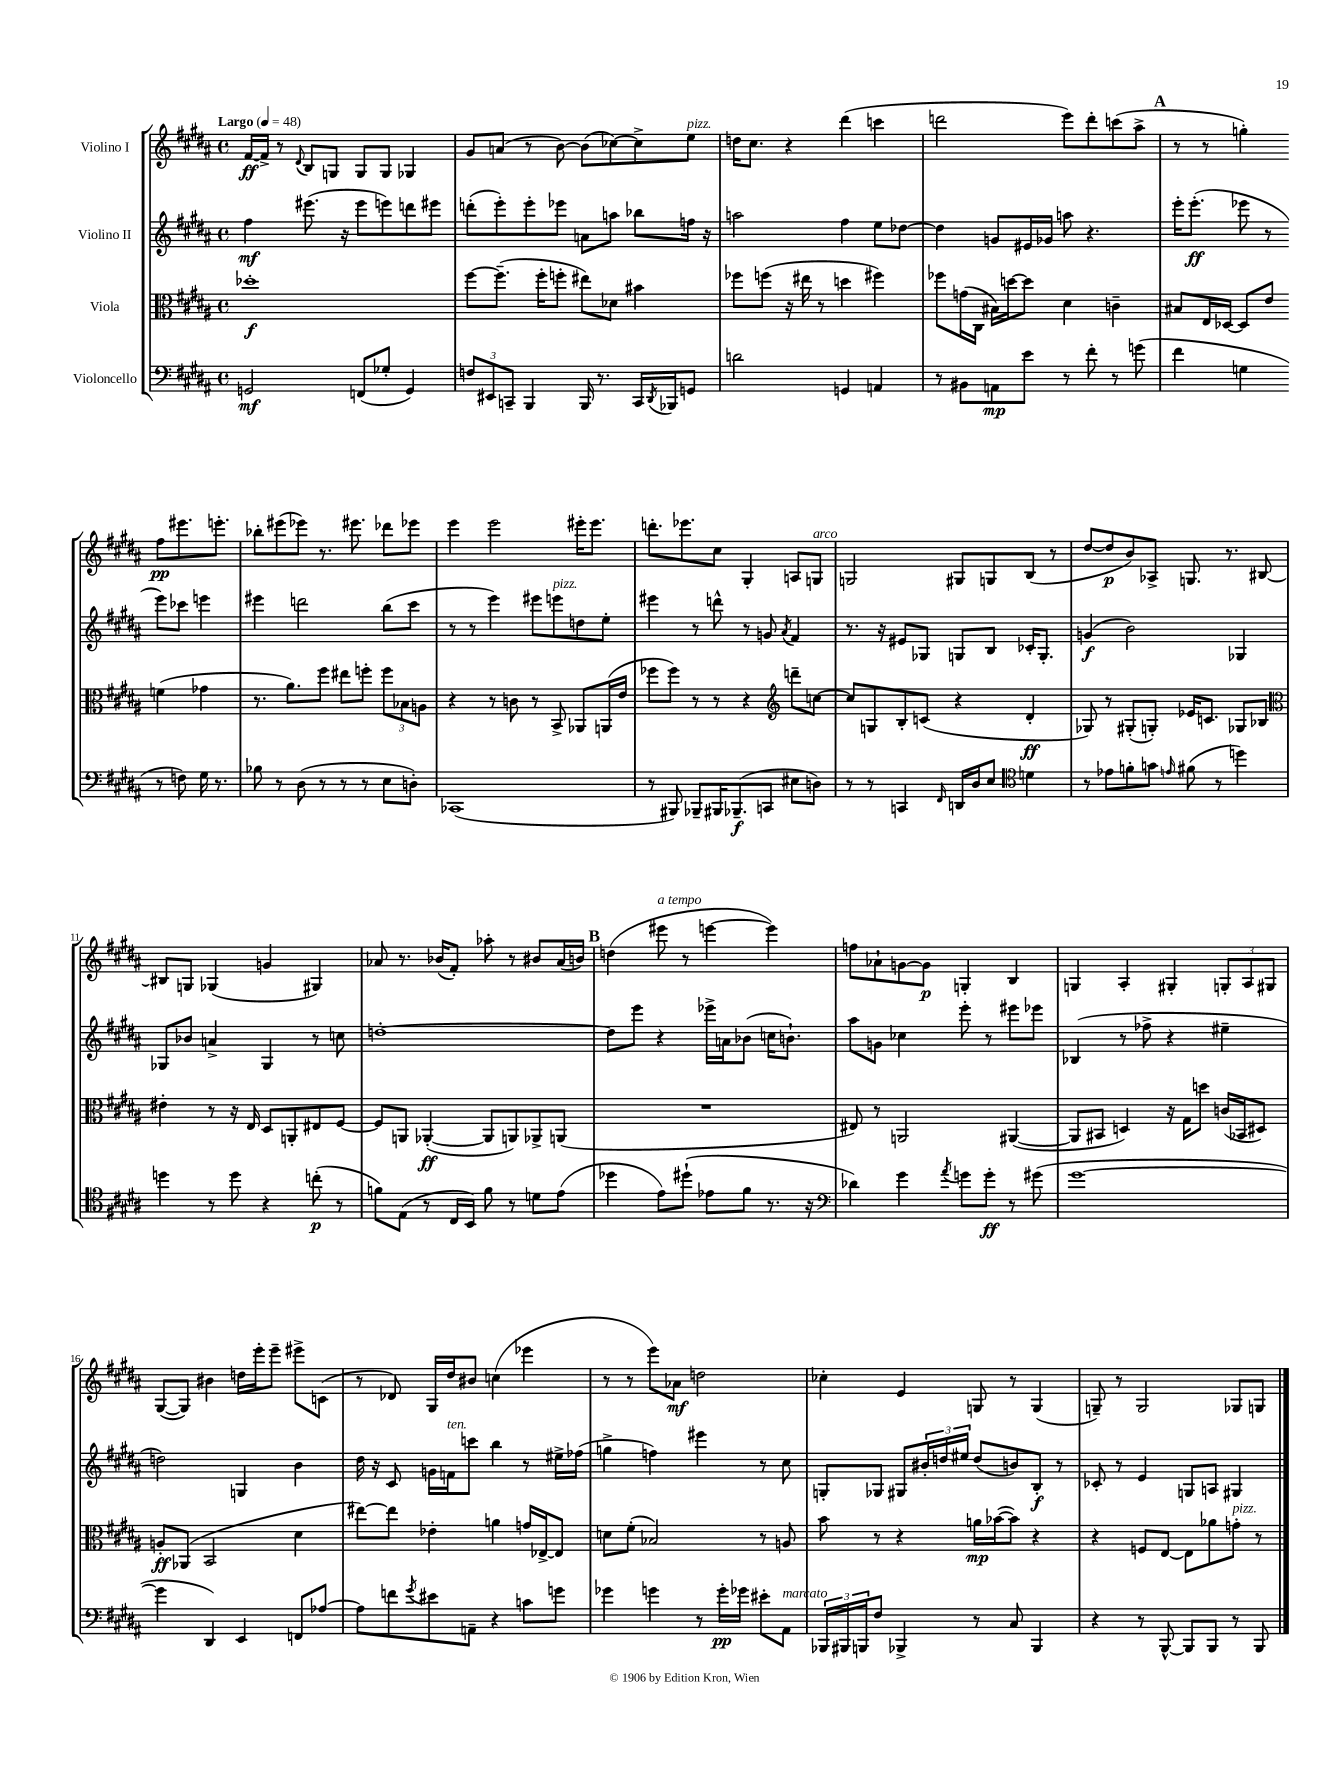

**kern	**dynam	**kern	**dynam	**kern	**dynam	**kern	**dynam
*part4	*part4	*part3	*part3	*part2	*part2	*part1	*part1
*staff4	*staff4	*staff3	*staff3	*staff2	*staff2	*staff1	*staff1
*I"Violoncello	*	*I"Viola	*	*I"Violino II	*	*I"Violino I	*
*clefF4	*	*clefC3	*	*clefG2	*	*clefG2	*
*k[f#c#g#d#a#]	*	*k[f#c#g#d#a#]	*	*k[f#c#g#d#a#]	*	*k[f#c#g#d#a#]	*
*M4/4	*	*M4/4	*	*M4/4	*	*M4/4	*
*met(c)	*	*met(c)	*	*met(c)	*	*met(c)	*
*MM48	*	*MM48	*	*MM48	*	*MM48	*
=1	=1	=1	=1	=1	=1	=1	=1
!	!	!	!	!	!	!LO:TX:a:B:t=Largo	!
2GGn/	mf	1dd-X'	f	4ff#\	mf	[16f#/LL	ff
.	.	.	.	.	.	16f#^/JJ]	.
.	.	.	.	.	.	8r	.
.	.	.	.	.	.	8qqd#/	.
.	.	.	.	(8.eee#X\	.	8B/L	.
.	.	.	.	.	.	8Gn/J	.
.	.	.	.	16r	.	.	.
(8FFn/L	.	.	.	8eee#\L	.	8G/L	.
8G-X'/J	.	.	.	8eeen\)	.	8G/J	.
4GG/)	.	.	.	8dddn\	.	4G-X/	.
.	.	.	.	8eee#X\J	.	.	.
=2	=2	=2	=2	=2	=2	=2	=2
12Fn/L	.	[8ff#\L	.	(8dddn'\L	.	8g#/L	.
12EE#X/	.	.	.	.	.	.	.
.	.	(8.ff#~\J]	.	8eee'\)	.	(8an/J	.
12CCn~/J	.	.	.	.	.	.	.
4BBB/	.	.	.	8eee'\	.	8r	.
.	.	16ff#'\KL	.	.	.	.	.
.	.	8ffn'\J	.	8eee-X\J	.	[8b\)	.
16BBB/	.	8ee#X\L)	.	8an\L	.	(8b\L]	.
8.r	.	.	.	.	.	.	.
.	.	8d-X\J	.	8aan\J	.	[8cc-X\)	.
16CC/LL	.	4b#X\	.	8bb-X\L	.	8cc-^\]	.
8qDD#/	.	.	.	.	.	.	.
16BBB-X/J	.	.	.	.	.	.	.
!	!	!	!	!	!	!LO:TX:a:i:t=pizz.	!
8GGn/J	.	.	.	16ffn\Jk	.	8ee\J	.
.	.	.	.	16r	.	.	.
=3	=3	=3	=3	=3	=3	=3	=3
2dn\	.	8ff-X\L	.	2aan\	.	16ddn\KL	.
.	.	.	.	.	.	8.cc#\J	.
.	.	(8ffn\J	.	.	.	.	.
.	.	16r	.	.	.	4r	.
.	.	16ee#X\	.	.	.	.	.
.	.	8r	.	.	.	.	.
4GGn/	.	4ddn\	.	4ff#\	.	(4ddd#\	.
4AAn/	.	4ff#X\)	.	8ee\L	.	4cccn\	.
.	.	.	.	[8dd-X\J	.	.	.
=4	=4	=4	=4	=4	=4	=4	=4
8r	.	8ff-X\L	.	4dd-\]	.	2dddn\	.
8BB#X\L	.	(16gn\L	.	.	.	.	.
.	.	16C#\JJ	.	.	.	.	.
8AAn\	mp	16B#X\LL)	.	8gn/L	.	.	.
.	.	[16ddn\J	.	.	.	.	.
8e\J	.	8dd\J]	.	16e#X/L	.	.	.
.	.	.	.	16g-X/JJ	.	.	.
8r	.	4d#\	.	8aan\	.	8eee\L)	.
8f#'\	.	.	.	4.r	.	8ddd'\	.
8r	.	4cn~\	.	.	.	(8cccn\	.
(8gn\	.	.	.	.	.	8aa#^\J	.
!!LO:REH:place=s1:t=A
=5	=5	=5	=5	=5	=5	=5	=5
4f#\	.	8B#X/L	.	16eee'\KL	.	8r	.
.	.	.	.	(8.eee'\J	ff	.	.
.	.	16E/L	.	.	.	8r	.
.	.	[16D-X/JJ	.	.	.	.	.
4Gn\	.	8D-/L]	.	8eee-X\	.	4ggn'\)	.
.	.	8e/J	.	8r	.	.	.
8r	.	(4fn\	.	8eee-\L)	.	8ff#\L	pp
8Fn\)	.	.	.	8ccc-X\J	.	8.eee#X\	.
16G\	.	4g-X\	.	4eeen\	.	.	.
8.r	.	.	.	.	.	8.eeen'\J	.
!!LO:LB:g=z
=6	=6	=6	=6	=6	=6	=6	=6
8B-X\	.	8.r	.	4eee#X\	.	8bb-X'\L	.
8r	.	.	.	.	.	(8eee#X\	.
.	.	8.a#\L)	.	.	.	.	.
(8D#\	.	.	.	2dddn\	.	8eee-X\J)	.
8r	.	8ff#\J	.	.	.	8.r	.
8r	.	8ee#X\L	.	.	.	.	.
.	.	.	.	.	.	8.eee#X\	.
8r	.	8ffn'\J	.	.	.	.	.
8E\L	.	12ff\L	.	(8bb\L	.	8ddd-X\L	.
.	.	12B-X\	.	.	.	.	.
8Dn'\J)	.	.	.	8ccc#\J	.	8eee-X\J	.
.	.	12An\J	.	.	.	.	.
=7	=7	=7	=7	=7	=7	=7	=7
(1CC-X	.	4r	.	8r	.	4eee\	.
.	.	.	.	8r	.	.	.
.	.	8r	.	4eee\)	.	2eee\	.
.	.	8cn\	.	.	.	.	.
.	.	8r	.	8eee#X\L	.	.	.
!	!	!	!	!LO:TX:a:i:t=pizz.	!	!	!
.	.	8BB^/	.	8eeen\	.	.	.
.	.	8AA-X/L	.	8ddn\	.	16eee#X'\KL	.
.	.	.	.	.	.	8.eee#\J	.
.	.	(16AAn/L	.	8ee'\J	.	.	.
.	.	16e/JJ	.	.	.	.	.
=8	=8	=8	=8	=8	=8	=8	=8
8r	.	8ff-X\L	.	4eee#X\	.	8.dddn'\L	.
8BBB#X/)	.	8ff-\J)	.	.	.	.	.
.	.	.	.	.	.	8.eee-X\	.
8BBB-X~/L	.	8r	.	8r	.	.	.
16BBB#X/K	.	8r	.	8dddn^^\	.	8cc#\J	.
(8.BBB-X~/	f	.	.	.	.	.	.
.	.	4r	.	8r	.	4G#'/	.
8CCn/J	.	.	.	8gn/	.	.	.
*	*	*clefG2	*	*	*	*	*
.	.	.	.	8qa#/	.	.	.
8E#X\L	.	8dddn~\L	.	4f#/	.	8An/L	.
!	!	!	!	!	!	!LO:TX:a:i:t=arco	!
8Dn\J)	.	[8ccn\J	.	.	.	8Gn/J	.
=9	=9	=9	=9	=9	=9	=9	=9
8r	.	8cc/L]	.	8.r	.	2Gn/	.
8r	.	8Gn/	.	.	.	.	.
.	.	.	.	16r	.	.	.
4CCn/	.	8B'/	.	8e#X/L	.	.	.
.	.	(8cn/J	.	8G-X/J	.	.	.
16qqFF#/	.	.	.	.	.	.	.
16DDn/LL	.	4r	.	8Gn/L	.	8G#X/L	.
16D#/J	.	.	.	.	.	.	.
8E/J	.	.	.	8B/J	.	8Gn/	.
*clefC4	*	*	*	*	*	*	*
4dn\	.	4d#'/	ff	16c-X'/KL	.	(8B/J	.
.	.	.	.	8.G'/J	.	.	.
.	.	.	.	.	.	8r	.
=10	=10	=10	=10	=10	=10	=10	=10
8r	.	8G-X/)	.	(4gn/	f	[8dd#/L	.
8e-X\L	.	8r	.	.	.	8dd#/]	p
8fn'\	.	(8G#X'/L	.	2b\)	.	8b/)	.
8gn\J	.	8Gn'/J)	.	.	.	8A-X^/J	.
16qqen/	.	.	.	.	.	.	.
(8f#X\	.	16e-X/KL	.	.	.	8.Gn/	.
.	.	8.cn/J	.	.	.	.	.
8r	.	.	.	.	.	.	.
.	.	.	.	.	.	8.r	.
4ddn\)	.	8G-X/L	.	4G-X/	.	.	.
.	.	8B-X/J	.	.	.	[8B#X/	.
!!LO:LB:g=z
=11	=11	=11	=11	=11	=11	=11	=11
*	*	*clefC3	*	*	*	*	*
4ddn\	.	4e#X'\	.	8G-X/L	.	8B#X/L]	.
.	.	.	.	8b-X/J	.	8Gn/J	.
8r	.	8r	.	4an^/	.	(4G-X/	.
8dd\	.	16r	.	.	.	.	.
.	.	16E/	.	.	.	.	.
4r	.	8D#/L	.	4G-/	.	4gn/	.
.	.	8AAn'/	.	.	.	.	.
(8ccn'\	p	8E#X/	.	8r	.	4G#X/)	.
8r	.	[8F#/J	.	8ccn\	.	.	.
=12	=12	=12	=12	=12	=12	=12	=12
8fn\L)	.	8F#/L]	.	[1ddn'	.	8a-X/	.
(8E\J	.	8AAn/J	.	.	.	8.r	.
8r	.	([4AA-X'/	ff	.	.	.	.
.	.	.	.	.	.	(16b-X/KL	.
16C#/LL	.	.	.	.	.	8f#'/J)	.
16BB/JJ)	.	.	.	.	.	.	.
8f\	.	8AA-/L]	.	.	.	8aa-X'\	.
8r	.	8AAn/)	.	.	.	8r	.
8dn\L	.	8AA-X^/	.	.	.	8b#X/L	.
(8e\J	.	(8AAn/J	.	.	.	(16a-/L	.
.	.	.	.	.	.	16bn/JJ)	.
!!LO:REH:place=s1:t=B
=13	=13	=13	=13	=13	=13	=13	=13
4dd-X\	.	1r	.	8dd\L]	.	(4ddn\	.
.	.	.	.	8eee\J	.	.	.
!	!	!	!	!	!	!LO:TX:a:i:t=a tempo	!
8e\L)	.	.	.	4r	.	8eee#X\	.
(8dd#X`\J	.	.	.	.	.	8r	.
8e-X\L	.	.	.	16eee-X^\LL	.	[4eeen\	.
.	.	.	.	16an\J	.	.	.
8f#\J	.	.	.	(8b-X\J	.	.	.
8.r	.	.	.	16ccn\KL	.	4eee\])	.
.	.	.	.	8.bn`\J)	.	.	.
16r	.	.	.	.	.	.	.
=14	=14	=14	=14	=14	=14	=14	=14
*clefF4	*	*	*	*	*	*	*
4d-X\)	.	8E#X/)	.	8aa#\L	.	8ffn\L	.
.	.	8r	.	8gn\J	.	8a-X`\	.
4g#\	.	2AAn/	.	4cc-X\	.	[8gn\	.
.	.	.	.	.	.	8g\J]	p
8qa#/	.	.	.	.	.	.	.
8gn\L	.	.	.	8eee'\	.	4Gn'/	.
8g'\J	ff	.	.	8r	.	.	.
8r	.	([4AA#X/	.	8eee#X\L	.	4B/	.
(8g#X\	.	.	.	8eee-X\J	.	.	.
=15	=15	=15	=15	=15	=15	=15	=15
[1g#	.	8AA#/L]	.	(4B-X/	.	4Gn/	.
.	.	8BB#X/J	.	.	.	.	.
.	.	4Dn/)	.	8r	.	4A#'/	.
.	.	.	.	8ff-X^\	.	.	.
.	.	16r	.	4r	.	4G#X'/	.
.	.	16G#\KL	.	.	.	.	.
.	.	8ddn\J	.	.	.	.	.
.	.	(16cn/LL	.	4ee#X~\	.	12Gn'/L	.
.	.	16BB-X/J	.	.	.	.	.
.	.	.	.	.	.	12A#/	.
.	.	8D#X/J)	.	.	.	.	.
.	.	.	.	.	.	12G#X/J	.
!!LO:LB:g=z
=16	=16	=16	=16	=16	=16	=16	=16
4g#\]	.	8An'/L	ff	2ddn\)	.	([8G#/L	.
.	.	(8AA-X/J	.	.	.	8G#/J])	.
4DD#/)	.	2BB/	.	.	.	4b#X\	.
4EE/	.	.	.	4Gn/	.	16ddn\LL	.
.	.	.	.	.	.	16eee'\J	.
.	.	.	.	.	.	8eee~\J	.
8FFn/L	.	4d#\	.	4b\	.	8eee#X^\L	.
[8A-X/J	.	.	.	.	.	(8cn\J	.
=17	=17	=17	=17	=17	=17	=17	=17
8A-\L]	.	[8ee#X\L)	.	16dd#\	.	8r	.
.	.	.	.	16r	.	.	.
8fn\	.	8ee#\J]	.	8c#/	.	8d-X/)	.
8qg#/	.	.	.	.	.	.	.
8e#X\	.	4e-X'\	.	16gn\LL	.	16G#/LL	.
!	!	!	!	!LO:TX:a:i:t=ten.	!	!	!
.	.	.	.	16fn\J	.	16dd#/J	.
8AAn~\J	.	.	.	8cccn\J	.	8b#X/J	.
4r	.	4an\	.	4bb\	.	(4ccn\	.
8cn\L	.	16gn/LL	.	8r	.	4eee-X\	.
.	.	[16E-X^/J	.	.	.	.	.
8gn\J	.	8E-/J]	.	16ee#X^\LL	.	.	.
.	.	.	.	(16ff-X\JJ	.	.	.
=18	=18	=18	=18	=18	=18	=18	=18
4g-X\	.	8dn\L	.	4ggn^\	.	8r	.
.	.	(8f#'\J	.	.	.	8r	.
4gn\	.	2B-X/)	.	4ffn\)	.	8eee\L)	.
.	.	.	.	.	.	8a-X\J	mf
8r	.	.	.	4eee#X\	.	2ddn\	.
16g'\LL	pp	.	.	.	.	.	.
16g-X\JJ	.	.	.	.	.	.	.
8e#X'\L	.	8r	.	8r	.	.	.
!LO:TX:a:i:t=marcato	!	!	!	!	!	!	!
8AA#\J	.	8An/	.	8cc#\	.	.	.
=19	=19	=19	=19	=19	=19	=19	=19
24BBB-X/LL	.	8b\	.	8Gn'/L	.	4cc-X'\	.
24BBB#X/	.	.	.	.	.	.	.
24BBBn/J	.	.	.	.	.	.	.
8F#/J	.	8r	.	8G-X/J	.	.	.
4BBB-X^/	.	4r	.	8G#X/L	.	4e/	.
.	.	.	.	24b#X'/L	.	.	.
.	.	.	.	24ddn/	.	.	.
.	.	.	.	24ee#X/JJ	.	.	.
8r	.	16an\LL	mp	(8dd/L	.	8Gn/	.
.	.	([16b-X\J	.	.	.	.	.
8C#/	.	8b-\J])	.	8bn/)	.	8r	.
4BBB-/	.	4r	.	8B'/J	f	(4G/	.
.	.	.	.	8r	.	.	.
=20	=20	=20	=20	=20	=20	=20	=20
4r	.	4r	.	8c-X'/	.	8Gn~/)	.
.	.	.	.	8r	.	8r	.
8r	.	8Fn/L	.	4e/	.	2G/	.
[8BBB^^/	.	[8E/J	.	.	.	.	.
8BBB/L]	.	8E\L]	.	8Gn/L	.	.	.
8BBB/J	.	8a-X\	.	8An/J	.	.	.
!	!	!LO:TX:a:i:t=pizz.	!	!	!	!	!
8r	.	8gn'\J	.	4G#X/	.	8G-X/L	.
8BBB/	.	8r	.	.	.	8Gn/J	.
==	==	==	==	==	==	==	==
*-	*-	*-	*-	*-	*-	*-	*-
